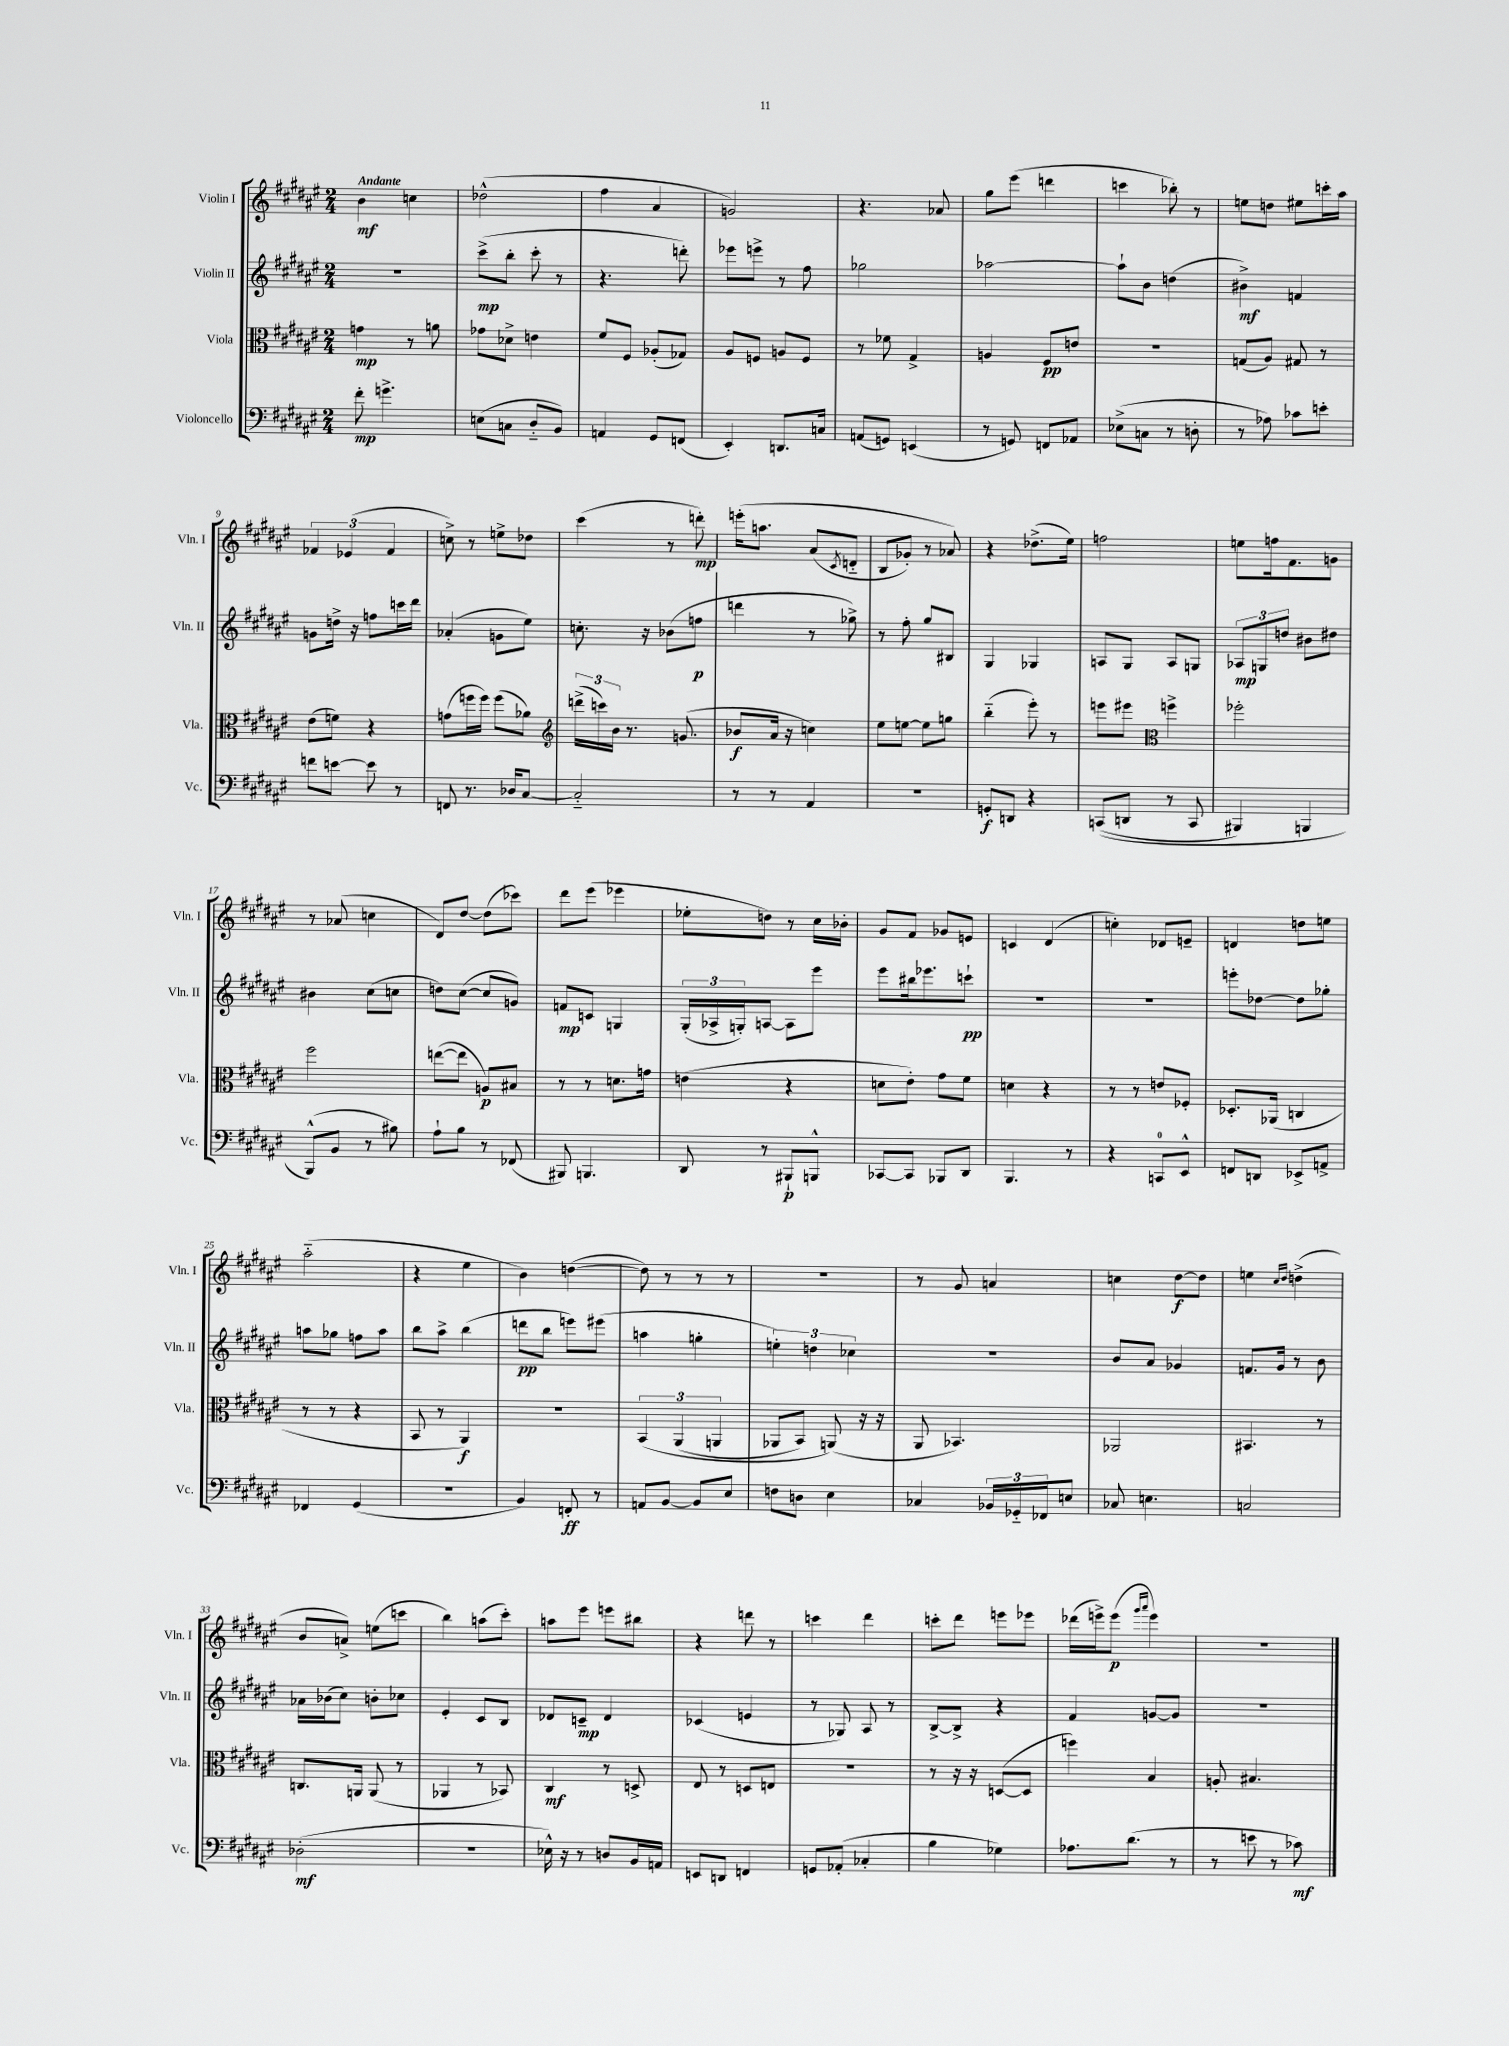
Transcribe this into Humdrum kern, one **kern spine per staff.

**kern	**kern	**kern	**kern
*staff4	*staff3	*staff2	*staff1
*clefF4	*clefC3	*clefG2	*clefG2
*k[f#c#g#d#a#e#]	*k[f#c#g#d#a#e#]	*k[f#c#g#d#a#e#]	*k[f#c#g#d#a#e#]
*M2/4	*M2/4	*M2/4	*M2/4
8f#'	4g	2r	4b
4.g^	.	.	.
.	8r	.	4cc
.	8a	.	.
=	=	=	=
(8E	8g-	(8ccc#^	(2dd-^^
8C	8d-^	8bb'	.
8D#'~	4e	8ccc#'	.
8BB)	.	8r	.
=	=	=	=
4AA	8f#	4.r	4ff#
.	8F#	.	.
8GG#	(8A-'	.	4a#
(8FF	8G-)	8ddd')	.
=	=	=	=
4EE#')	8A#	8eee-	2g)
.	8F	8eee^	.
8.DD	8A	8r	.
.	8F	8ff#	.
16C	.	.	.
=	=	=	=
(8AA	8r	2gg-	4.r
8GG)	8f-	.	.
(4EE	4G#^	.	.
.	.	.	8a-
=	=	=	=
8r	4A	[2aa-	8gg#
8GG)	.	.	(8eee#
8FF	8F#	.	4ddd
8AA-	8e	.	.
=	=	=	=
(8E-^	2r	8aa-`]	4ccc
8C	.	8b	.
8r	.	(4dd	8bb-')
8D'	.	.	8r
=	=	=	=
8r	(8G	4b#^)	8ee
8A-)	8A#)	.	8dd
8c-	8G#	4f	8ee#
8e'	8r	.	16ccc'
.	.	.	16aa#
=	=	=	=
8f	(8e#	8g	6f-
[8e	8f)	16dd^	.
.	.	.	(6e-
.	.	16r	.
8e]	4r	8ff	.
.	.	.	6f-
8r	.	16ccc	.
.	.	16ddd#	.
=	=	=	=
8FF	(8g	(4a-'	8cc^)
8.r	16ff	.	8r
.	16ff)	.	.
.	(8ff	8g	8ee^
16D-	.	.	.
[8C#	8a-)	8ee#)	8dd-
=	=	=	=
*	*clefG2	*	*
2C#'~]	(24ddd^	8.cc'	(4ccc#
.	24ccc)	.	.
.	24b	.	.
.	8.r	.	.
.	.	16r	.
.	.	(8b-	8r
.	(8.g	.	.
.	.	8ff	8ddd')
=	=	=	=
8r	8b-	4ddd	&(16eee'
.	.	.	8.aa
8r	16a#	.	.
.	16r	.	.
4AA#	4cc)	8r	(8a#
.	.	.	8qc#
.	.	8gg-^)	8d'~
=	=	=	=
2r	8ee#	8r	8B
.	[8ee	8ff#'	8g-')
.	8ee]	8gg#	8r
.	8gg	8B#	8a-&)
=	=	=	=
8GG'	(4bb'~	4G#	4r
8DD	.	.	.
4r	8eee#')	4G-	(8.dd-^
.	8r	.	.
.	.	.	16ee#)
=	=	=	=
&((8CC	8eee	8A	2ff
8DD	8eee#	8G#	.
*	*clefC3	*	*
8r	4ff^	8A	.
8CC	.	8G	.
=	=	=	=
4BBB#)	2ff-'	12A-	8ee
.	.	12G	.
.	.	.	16ff
.	.	12dd	.
.	.	.	8.f#
4BBB	.	8b#	.
.	.	8dd#	8g
=	=	=	=
(8BBB^^&)	2ff#	4b#	8r
8BB	.	.	(8a-
8r	.	(8cc#	4cc
8B#)	.	8cc	.
=	=	=	=
8A#`	([8ee	8dd)	8d#)
8B	8ee]	([8cc#	[8dd#
8r	8A)	8cc#]	(8dd#]
(8FF-	8B#	8g)	8ccc-)
=	=	=	=
8BBB#)	8r	8f	8ddd#
4.BBB	8r	8c	(8eee#
.	8.d	4G	4eee-
.	16g	.	.
=	=	=	=
8DD#	(4e	(24G#'	8ee-'
.	.	24A-^	.
.	.	24G')	.
8r	.	[8A	8dd)
8BBB#`	4r	8A]	8r
8BBB^^	.	8eee#	16cc#
.	.	.	16b-'
=	=	=	=
[8CC-	8d	8eee#	8g#
8CC-]	8e#')	16bb#	8f#
.	.	8.eee-	.
8BBB-	8g#	.	8g-
8DD#	8f#	8ccc`	8e
=	=	=	=
4.BBB	4d	2r	4c
.	4r	.	(4d#
8r	.	.	.
=	=	=	=
4r	8r	2r	4cc')
.	8r	.	.
8CC	8e	.	8d-
8EE#^^	8F-'	.	8e~
=	=	=	=
8FF	8.D-'	8eee'	4d
8DD	.	[8dd-	.
.	(16AA-	.	.
8EE-^	4C	8dd-]	8dd
8AA^	.	8gg-'	8ee
=	=	=	=
4FF-	8r	8aa	(2aa#'~
.	8r	8gg-	.
(4GG#	4r	8ff	.
.	.	8aa	.
=	=	=	=
2r	8BB	8bb	4r
.	8r	8aa#^	.
.	4AA#)	(4bb	4ee#
=	=	=	=
4BB)	2r	8ddd	4b)
.	.	8bb	.
8FF'	.	8eee)	([4dd
8r	.	(8eee#	.
=	=	=	=
8AA	&(6BB	4aa	8dd])
[8BB	.	.	8r
.	(6AA#	.	.
8BB]	.	4gg'	8r
.	6AA	.	.
8E#	.	.	8r
=	=	=	=
8F	8AA-	6ee')	2r
8D	8BB)	.	.
.	.	6dd	.
4E#	(8AA&)	.	.
.	.	6cc-	.
.	16r	.	.
.	16r	.	.
=	=	=	=
4C-	8AA#	2r	8r
.	4.BB-)	.	8g#
24BB-	.	.	4a
24GG-'~	.	.	.
24FF-	.	.	.
8E	.	.	.
=	=	=	=
8C-	2AA-	8b	4cc
4.E	.	8a#	.
.	.	4g-	[8dd#
.	.	.	8dd#]
=	=	=	=
2C	4.BB#	8.f	4ee
.	.	16g#	.
.	.	.	16qqcc#
.	.	.	16qqdd#
.	.	8r	(4dd^
.	8r	8b	.
=	=	=	=
(2D-'	8.C	16a-	8b
.	.	(16b-	.
.	.	8cc#)	8a^)
.	16AA	.	.
.	(8AA	8b'	(8ee
.	8r	8cc-	8ccc
=	=	=	=
2r	4AA-	4e#'	4bb)
.	8r	8c#	(8aa
.	8BB-)	8B	8ccc#')
=	=	=	=
16E-^^)	4C#	8d-	8aa
16r	.	.	.
8r	.	8c~	8eee#
8D	8r	4d-	8eee
16BB	8D^	.	8bb#
16AA	.	.	.
=	=	=	=
8EE	8E#	(4c-	4r
8DD	8r	.	.
4FF	8D	4e	8ddd
.	8E	.	8r
=	=	=	=
8GG	2r	8r	4ccc
(8AA-'	.	8G-)	.
4C-'	.	8A#	4ddd#
.	.	8r	.
=	=	=	=
4B	8r	[8B^	8ccc'
.	16r	8B^]	8ddd#
.	16r	.	.
4G-)	([8D	4r	8eee
.	8D]	.	8eee-
=	=	=	=
8.A-	4ff)	4f#	(16ddd-
.	.	.	16eee^)
.	.	.	(8eee
(8.d#	.	.	.
.	.	.	16qqggg#
.	.	.	16qqaaa#
.	4B	[8g	4eee)
8r	.	8g]	.
=	=	=	=
8r	8A'	2r	2r
8e	4.B#	.	.
8r	.	.	.
8c-)	.	.	.
==	==	==	==
*-	*-	*-	*-
